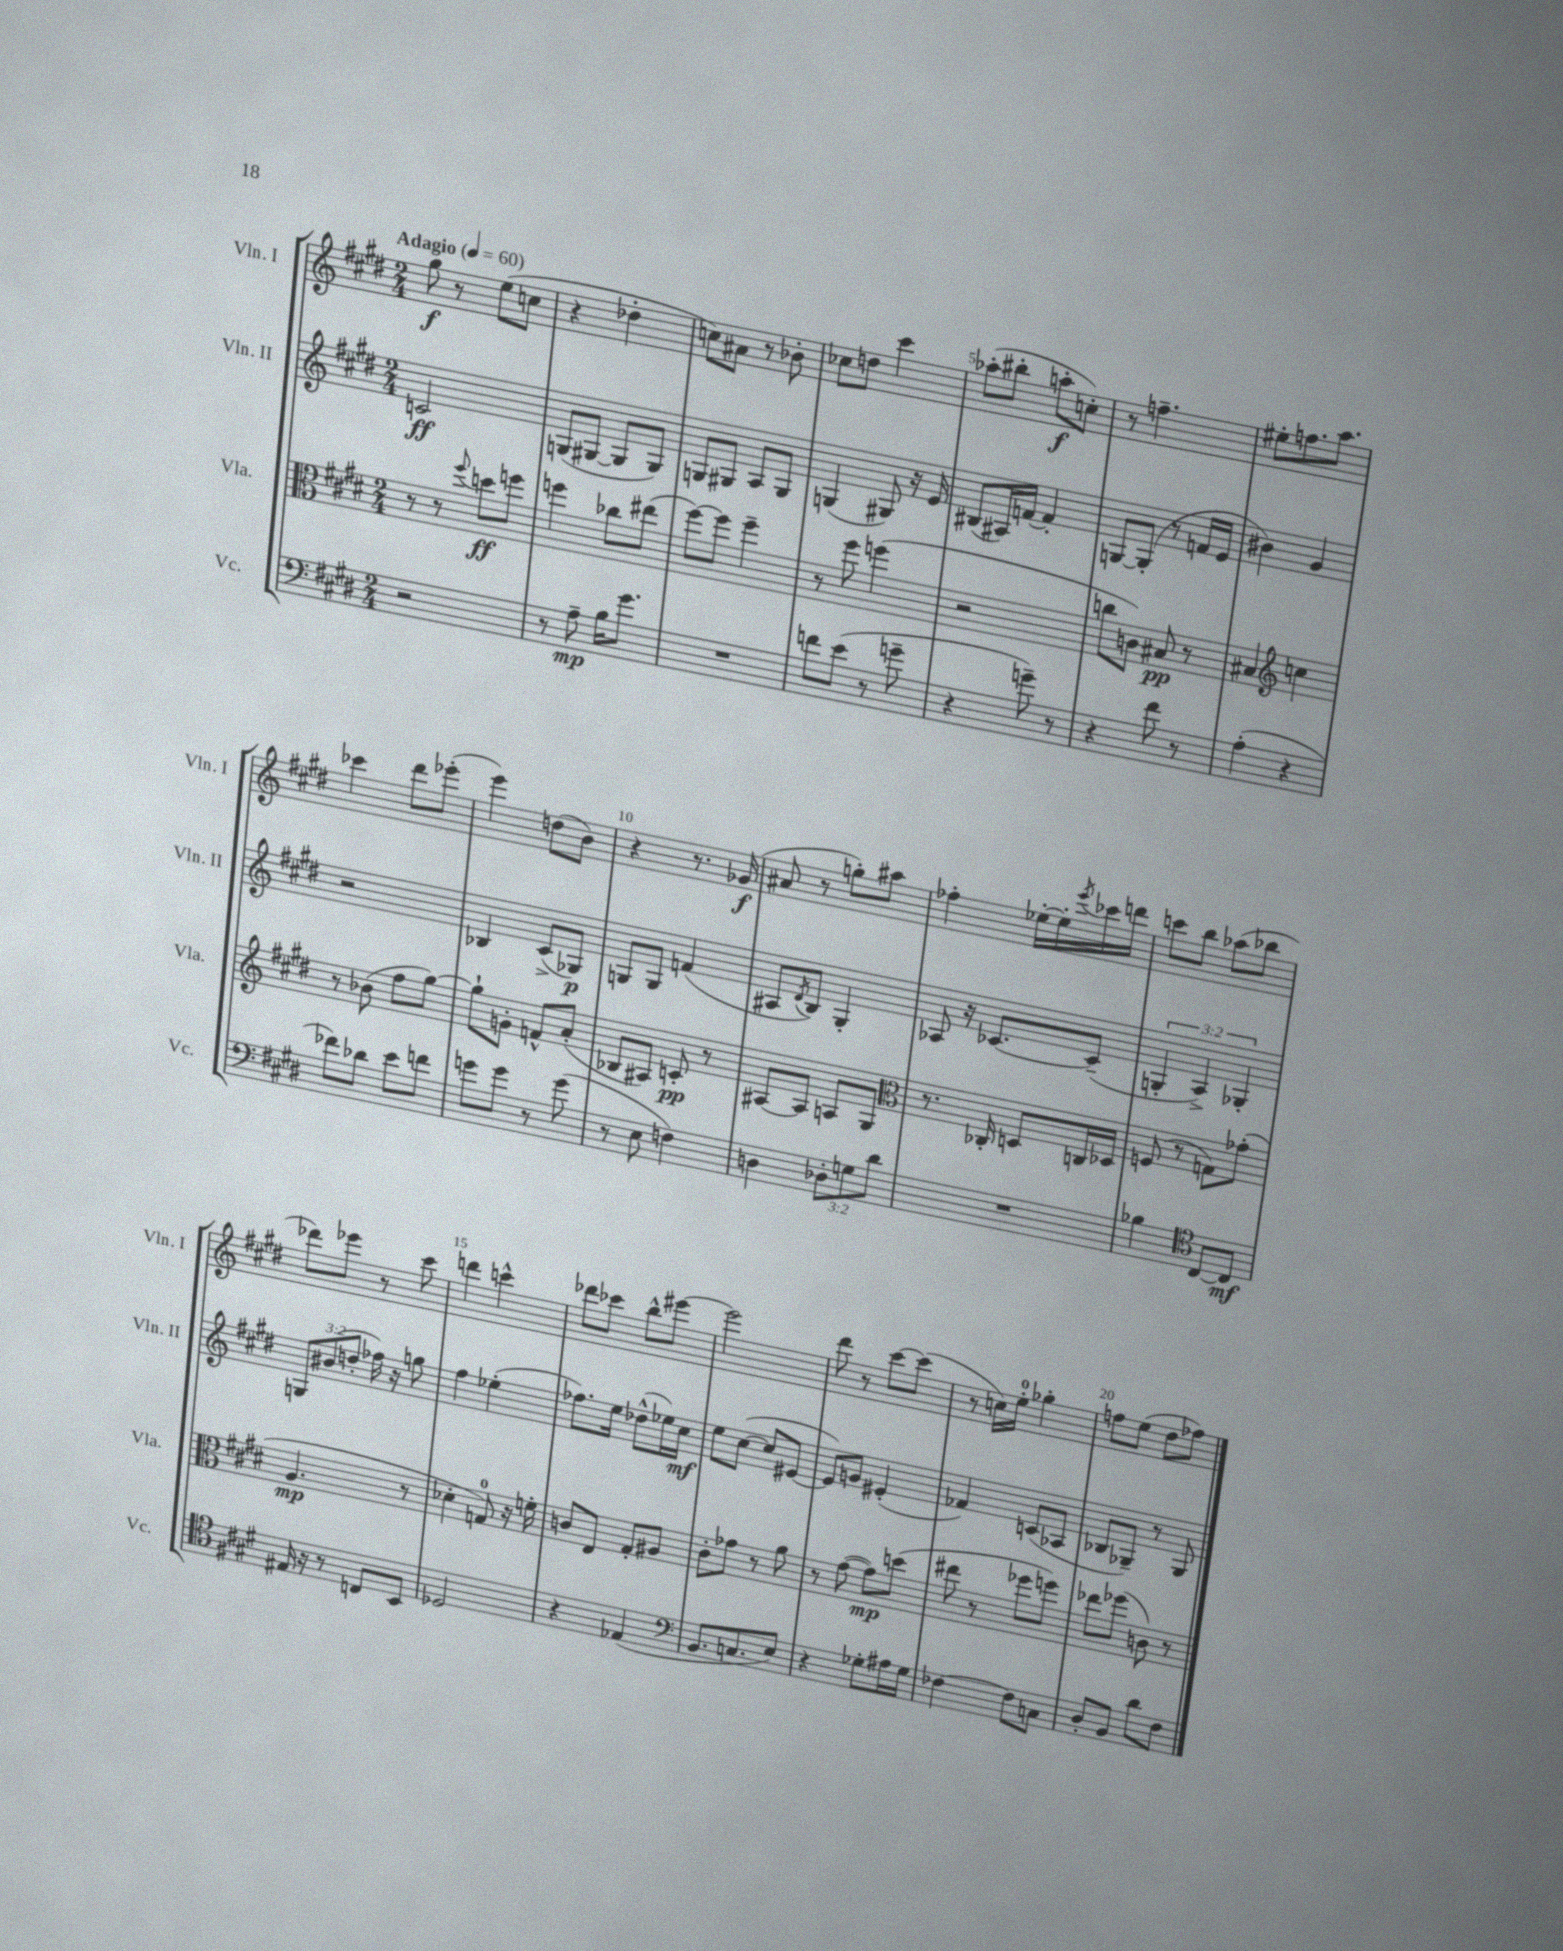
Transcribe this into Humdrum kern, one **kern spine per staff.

**kern	**dynam	**kern	**dynam	**kern	**dynam	**kern	**dynam
*part4	*part4	*part3	*part3	*part2	*part2	*part1	*part1
*staff4	*staff4	*staff3	*staff3	*staff2	*staff2	*staff1	*staff1
*I"Vc.	*	*I"Vla.	*	*I"Vln. II	*	*I"Vln. I	*
*I'Vc.	*	*I'Vla.	*	*I'Vln. II	*	*I'Vln. I	*
*clefF4	*	*clefC3	*	*clefG2	*	*clefG2	*
*k[f#c#g#d#]	*	*k[f#c#g#d#]	*	*k[f#c#g#d#]	*	*k[f#c#g#d#]	*
*M2/4	*	*M2/4	*	*M2/4	*	*M2/4	*
*MM60	*	*MM60	*	*MM60	*	*MM60	*
=1	=1	=1	=1	=1	=1	=1	=1
!	!	!	!	!	!	!LO:TX:a:B:t=Adagio	!
2r	.	8r	.	2cn/	ff	8gg#\	f
.	.	8r	.	.	.	8r	.
.	.	8qqff#/	.	.	.	.	.
.	.	8ddn\L	ff	.	.	(8ee\L	.
.	.	8ffn\J	.	.	.	8ccn\J	.
=2	=2	=2	=2	=2	=2	=2	=2
8r	.	4ffn\	.	(8Gn/L	.	4r	.
8A~\	mp	.	.	[8G#X/J	.	.	.
16B\KL	.	8cc-X\L	.	8G#/L]	.	4dd-X'\	.
8.g#\J	.	.	.	.	.	.	.
.	.	(8ee#X\J	.	8G#/J)	.	.	.
=3	=3	=3	=3	=3	=3	=3	=3
2r	.	[8ff#\L)	.	8Gn/L	.	8ccn\L)	.
.	.	8ff#\J]	.	8G#X/J	.	8a#X\J	.
.	.	4ff#~\	.	8A/L	.	8r	.
.	.	.	.	8G#/J	.	8b-X'\	.
=4	=4	=4	=4	=4	=4	=4	=4
8fn\L	.	8r	.	(4Gn/	.	8cc-X\L	.
(8e\J	.	8ff#\	.	.	.	8ddn\J	.
8r	.	(4ffn\	.	8G#X/)	.	4ccc#\	.
8gn~\	.	.	.	16r	.	.	.
.	.	.	.	16e/	.	.	.
=5	=5	=5	=5	=5	=5	=5	=5
4r	.	2r	.	(8B#X/L	.	(8aa-X'\L	.
.	.	.	.	16A#X/L)	.	8bb#X'\J	.
.	.	.	.	[16fn/JJ	.	.	.
8gn~\)	.	.	.	4f'/]	.	8aan'\L	f
8r	.	.	.	.	.	8ccn'\J)	.
=6	=6	=6	=6	=6	=6	=6	=6
4r	.	8ccn\L	.	[8Gn/L	.	8r	.
.	.	8cn\J)	.	(8G'/J]	.	4.ffn~\	.
8f#\	.	8B#X/	pp	8r	.	.	.
8r	.	8r	.	16fn/LL	.	.	.
.	.	.	.	16e/JJ	.	.	.
=7	=7	=7	=7	=7	=7	=7	=7
(4A'\	.	4B#X/	.	4b#X\)	.	8ee#X'\L	.
.	.	.	.	.	.	8.ffn\	.
*	*	*clefG2	*	*	*	*	*
4r	.	4ccn\	.	4g#/	.	.	.
.	.	.	.	.	.	8.aa\J	.
!!LO:LB:g=z
=8	=8	=8	=8	=8	=8	=8	=8
8f-X\L)	.	8r	.	2r	.	4ccc-X\	.
8d-X\J	.	(8b-X\	.	.	.	.	.
8e\L	.	8ff#\L	.	.	.	8ddd#\L	.
8fn\J	.	[8gg#\J)	.	.	.	(8eee-X'\J	.
=9	=9	=9	=9	=9	=9	=9	=9
8gn\L	.	8gg#`\L]	.	4B-X/	.	4eee\)	.
8g\J	.	8gn'\J	.	.	.	.	.
8r	.	8fn^^/L	.	(8c#^/L	.	(8ddn\L	.
(8g\	.	(8a'/J	.	8G-X/J)	p	8b\J)	.
=10	=10	=10	=10	=10	=10	=10	=10
8r	.	8B-X/L	.	8Gn/L	.	4r	.
8E\	.	8A#X/J)	.	8G/J	.	.	.
4Fn\)	.	8cn'/	pp	(4fn/	.	8.r	.
.	.	8r	.	.	.	.	.
.	.	.	.	.	.	(16g-X/	f
=11	=11	=11	=11	=11	=11	=11	=11
4Dn\	.	[8A#X/L	.	8A#X/L	.	8a#X/	.
.	.	.	.	8qd#/	.	.	.
.	.	8A#/J]	.	8B/J)	.	8r	.
12D-X'\L	.	8An/L	.	4G#'/	.	8ggn'\L)	.
12Gn\	.	.	.	.	.	.	.
.	.	8G#/J	.	.	.	8aa#X\J	.
12d#\J	.	.	.	.	.	.	.
=12	=12	=12	=12	=12	=12	=12	=12
*	*	*clefC3	*	*	*	*	*
2r	.	8.r	.	8A-X/	.	4ff-X'\	.
.	.	.	.	16r	.	.	.
.	.	16C-X'/	.	[8.c-X/L	.	.	.
.	.	8Dn/L	.	.	.	[16ee-X'\LL	.
.	.	.	.	.	.	16ee-'\]	.
.	.	.	.	.	.	8qeee/	.
.	.	16Cn/L	.	(8c-~/J]	.	16ccc-X\	.
.	.	16D-X/JJ	.	.	.	16dddn\JJ	.
=13	=13	=13	=13	=13	=13	=13	=13
4B-X\	.	(8Fn/	.	6Gn'/	.	8cccn\L	.
.	.	8r	.	.	.	8bb\J	.
.	.	.	.	6A^/)	.	.	.
*clefC4	*	*	*	*	*	*	*
[8C#/L	.	8Gn\L)	.	.	.	(8aa-X\L	.
.	.	.	.	6G-X'/	.	.	.
8C#/J]	mf	(8g-X'\J	.	.	.	8bb-X\J	.
!!LO:LB:g=z
=14	=14	=14	=14	=14	=14	=14	=14
16E#X/	.	4.A/	mp	12Gn/L	.	8ddd-X\L)	.
16r	.	.	.	.	.	.	.
.	.	.	.	(12b#X/	.	.	.
8r	.	.	.	.	.	8eee-X\J	.
.	.	.	.	12ddn'/J	.	.	.
8Cn/L	.	.	.	16ff-X\)	.	8r	.
.	.	.	.	16r	.	.	.
8BB/J	.	8r	.	8ggn\	.	8ccc#\	.
=15	=15	=15	=15	=15	=15	=15	=15
2D-X/	.	4d-X'\	.	4ff#\	.	4dddn\	.
.	.	8Gn/)	.	(4ee-X'\	.	4cccn^^\	.
.	.	16r	.	.	.	.	.
.	.	16fn'\	.	.	.	.	.
=16	=16	=16	=16	=16	=16	=16	=16
4r	.	8cn/L	.	8.ff-X\L)	.	8ddd-X\L	.
.	.	8E/J	.	.	.	8ccc-X\J	.
.	.	.	.	16ee\Jk	.	.	.
(4E-X/	.	8G#'/L	.	(8dd-X^^\L	.	8bb^^\L	.
.	.	8A#X/J	.	16ee-X\L)	.	[8eee#X\J	.
.	.	.	.	16cc#\JJ	mf	.	.
=17	=17	=17	=17	=17	=17	=17	=17
*clefF4	*	*	*	*	*	*	*
8.BB/L	.	8c#'\L	.	8ee\L	.	2eee#\]	.
.	.	8g-X\J	.	([8cc#\J	.	.	.
8.Cn/	.	.	.	.	.	.	.
.	.	8r	.	8cc#/L]	.	.	.
8E/J)	.	8a\	.	[8e#X/J	.	.	.
=18	=18	=18	=18	=18	=18	=18	=18
4r	.	8r	.	8e#/L])	.	8ddd#\	.
.	.	([8g#\	.	8gn/J	.	8r	.
8G-X'\L	.	8g#\L])	mp	(4e#X'/	.	[8ccc#\L	.
16A#X\L	.	(8ddn\J	.	.	.	(8ccc#\J]	.
16G-\JJ	.	.	.	.	.	.	.
=19	=19	=19	=19	=19	=19	=19	=19
[4F-X\	.	8ee#X\	.	4f-X/)	.	8r	.
.	.	8r	.	.	.	16ccn\LL)	.
.	.	.	.	.	.	16ee'\JJ	.
8F-\L]	.	8ff-X\L	.	(8cn/L	.	4gg-X'\	.
8Cn\J	.	8ffn\J)	.	8A-X/J	.	.	.
=20	=20	=20	=20	=20	=20	=20	=20
8D#'/L	.	8ee-X\L	.	8B-X/L	.	8ffn\L	.
8BB/J	.	(8ff-X\J	.	8G-X~/J)	.	(8ee\J	.
8d#\L	.	8cn\)	.	8r	.	8dd#\L	.
8F#\J	.	8r	.	8G-/	.	8ff-X\J)	.
==	==	==	==	==	==	==	==
*-	*-	*-	*-	*-	*-	*-	*-
